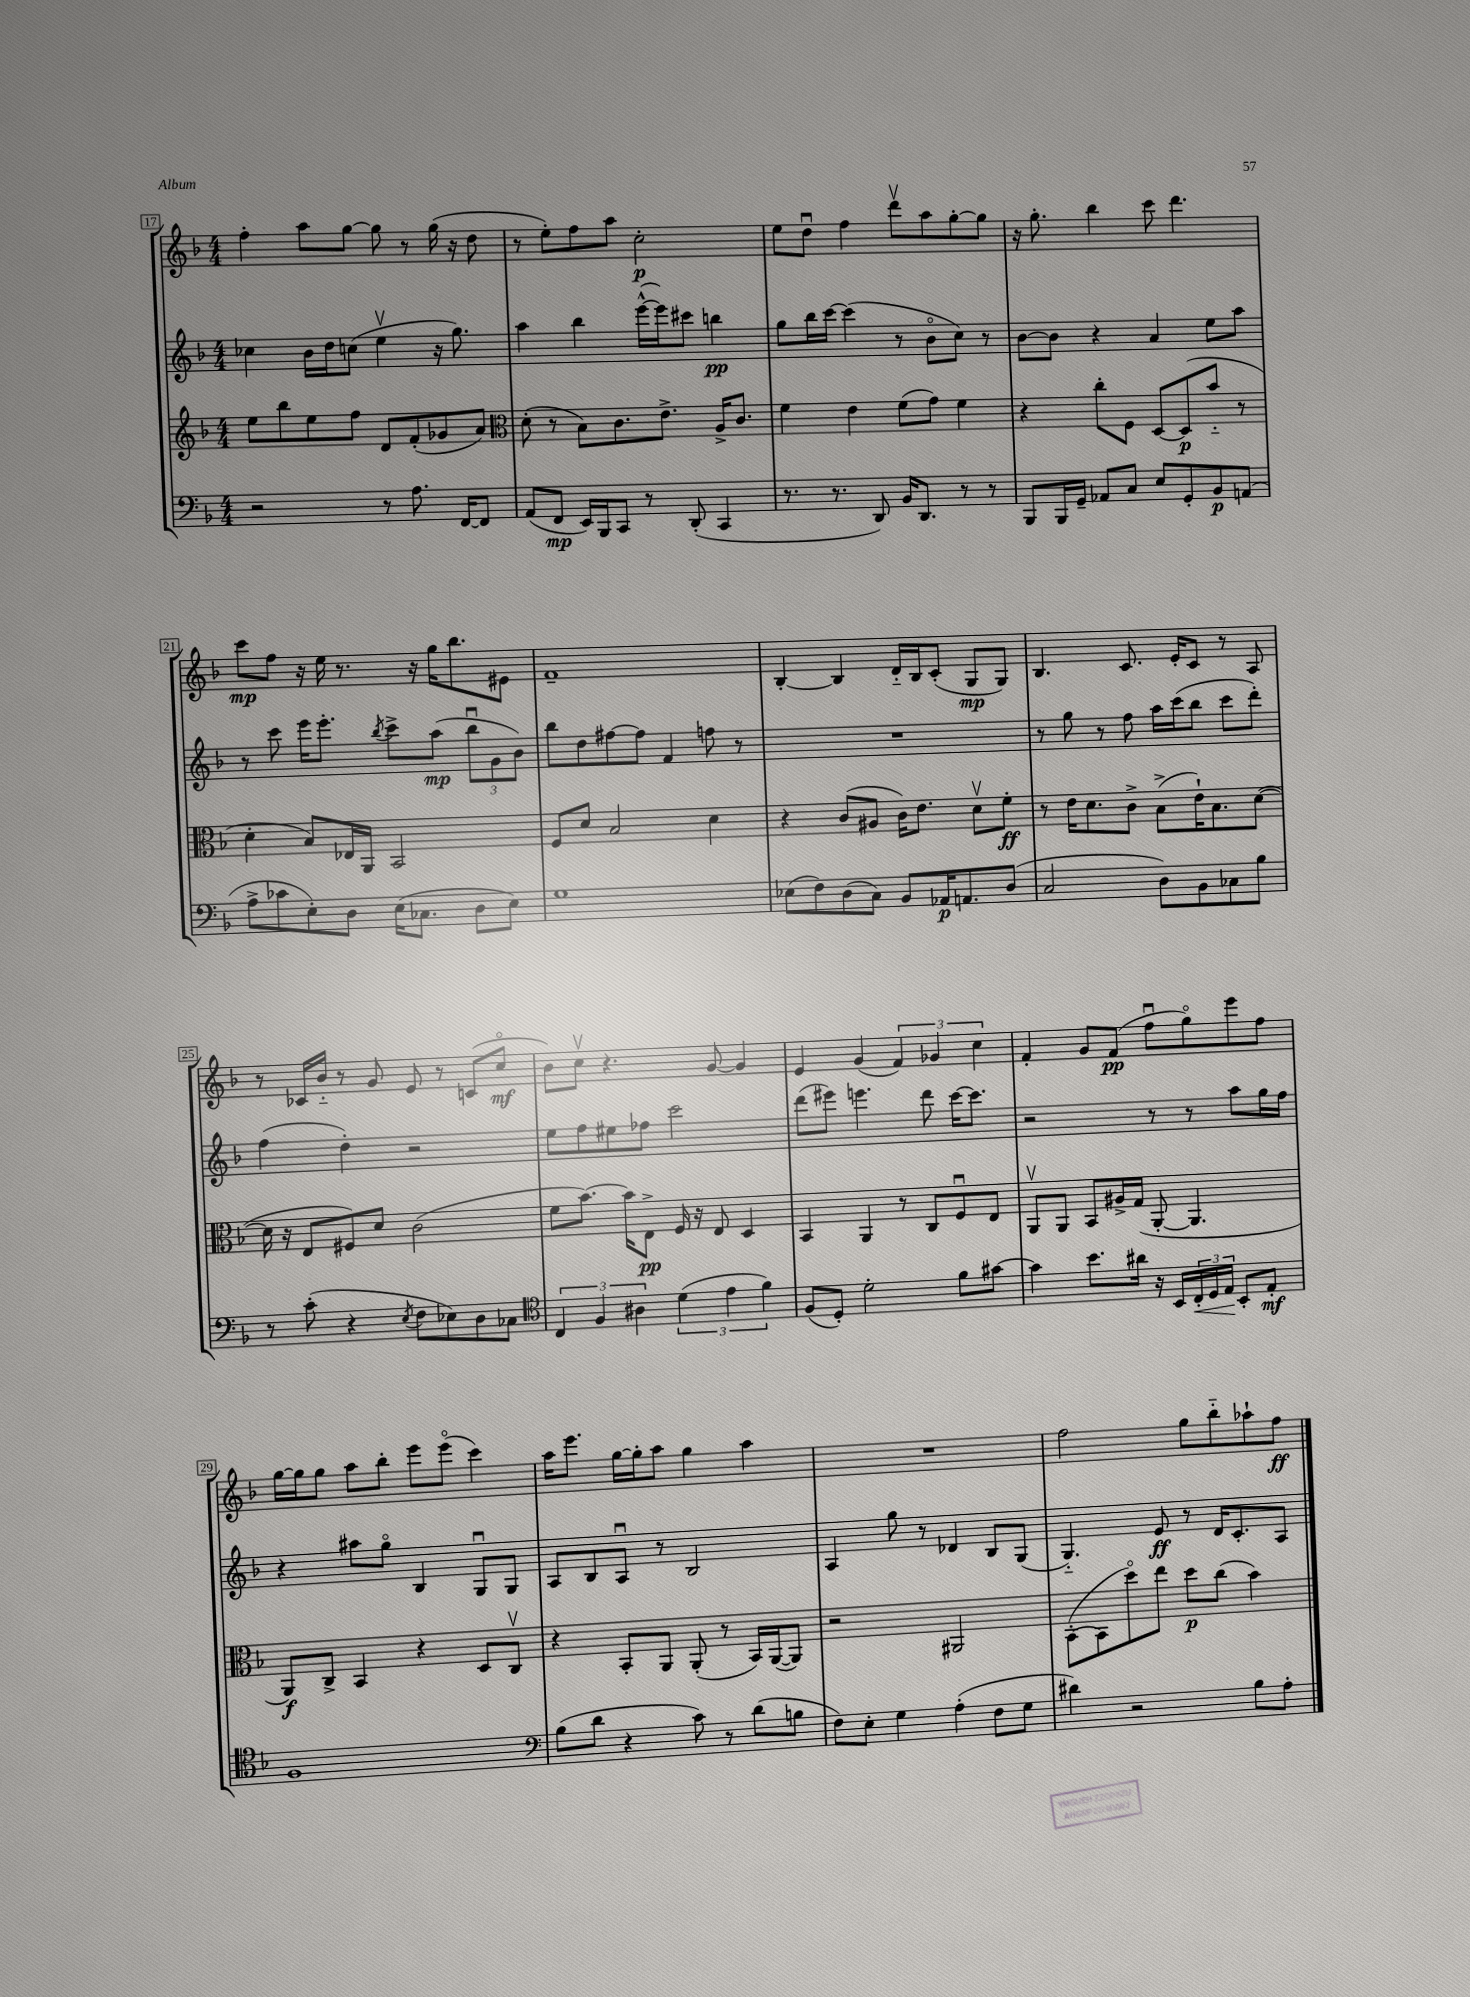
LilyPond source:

<<
\new StaffGroup <<
\new Staff = "s0" {
    \clef treble \key f \major \numericTimeSignature \time 4/4
    f''4-. a''8 g''8~ g''8 r8 g''16( r16 d''8 |
    r8 e''8-.) f''8 a''8 c''2-.\p |
    e''8 d''8\downbow f''4 d'''8\upbow a''8 g''8~-. g''8 |
    r16 g''8.-. bes''4 c'''8 d'''4. |
    c'''8\mp f''8 r16 e''16 r8. r16 g''16 bes''8. eis'8 |
    f'1-- |
    bes4~-. bes4 d'16-_ bes16 c'8-.( g8\mp g8) |
    bes4. c'8. e'16-. c'8 r8 a8 |
    r8 ces'16 bes'16-_ r8 g'8 e'8 r8 c'8( c''8\flageolet\mf |
    bes'8) c''8\upbow r4. g'8~ g'4 |
    e'4 g'4( \tuplet 3/2 { f'4) ges'4 c''4 } |
    f'4-. g'8 f'8\pp( f''8\downbow g''8\flageolet) e'''8 f''8 |
    g''16~ g''16 g''8 a''8 bes''8-. e'''8 e'''8\flageolet( c'''4) |
    a''16 e'''8. g''16~ g''16-. a''8 g''4 a''4 |
    R1 |
    f''2 g''8 bes''8-_ aes''8-! f''8\ff \bar "|." |
}
\new Staff = "s1" {
    \clef treble \key f \major \numericTimeSignature \time 4/4
    ces''4 bes'16 d''16 c''8( e''4\upbow r16 g''8.) |
    a''4 bes''4 e'''16~-^( e'''16) cis'''8 b''4\pp |
    g''8 bes''16 c'''16~ c'''4( r8 bes'8\flageolet c''8) r8 |
    bes'8~ bes'8 r4 a'4 e''8 a''8 |
    r8 c'''8 e'''16 e'''8.-. \acciaccatura { bes''8 } c'''8-> a''8\mp( \tuplet 3/2 { bes''8\downbow g'8 bes'8) } |
    bes''8 d''8 fis''8~ fis''8 f'4 f''8 r8 |
    R1 |
    r8 g''8 r8 f''8 a''16 c'''16( bes''8 c'''8 d'''8-.) |
    f''4( d''4-.) r2 |
    e''8 f''8 eis''8 fes''8 c'''2 |
    d'''8( eis'''8) e'''4. d'''8 c'''16~ c'''8. |
    r2 r8 r8 a''8 g''16 f''16 |
    r4 ais''8 g''8\flageolet bes4 g8\downbow g8 |
    a8 bes8 a8\downbow r8 bes2 |
    a4 g''8 r8 des'4 bes8 g8( |
    g4.-_) e'8\ff r8 d'16 c'8.-. a8 \bar "|." |
}
\new Staff = "s2" {
    \clef treble \key f \major \numericTimeSignature \time 4/4
    e''8 bes''8 e''8 f''8 d'8 f'8-.( ges'8 a'8) |
    \clef alto d'8-.( r8 bes8) c'8. e'8.-> a16-> c'8. |
    f'4 e'4 f'8( g'8) f'4 |
    r4 c''8-. f8 d8~ d8\p( bes'8-_ r8 |
    d'4-. bes8) ees16 a,16 bes,2 |
    f8 d'8 bes2 d'4 |
    r4 c'8( ais8 c'16) e'8. d'8\upbow f'8-.\ff |
    r8 e'16 d'8. c'8-> bes8->( e'16-!) bes8. d'8~( |
    d'16 r16 e8 fis8) d'8 c'2( |
    f'8 bes'8.~) bes'16 e8->\pp f16 r16 e8 d4 |
    bes,4 a,4 r8 c8 f8\downbow e8 |
    a,8\upbow a,8 bes,8 ais16-> g16( a,8~-. a,4. |
    a,8\f) c8-> bes,4 r4 d8 c8\upbow |
    r4 bes,8-. a,8 a,8-.( r8 bes,16) a,16~( a,8) |
    r2 ais,2 |
    bes,8~-.( bes,8 d''8\flageolet) e''8 d''8\p c''8( bes'4) \bar "|." |
}
\new Staff = "s3" {
    \clef bass \key f \major \numericTimeSignature \time 4/4
    r2 r8 a8. f,16~ f,8 |
    a,8( f,8\mp e,16) bes,,16 c,8 r8 d,8-.( c,4 |
    r8. r8. d,8) bes,16 d,8. r8 r8 |
    bes,,8 bes,,16 g,16-- aes,8 c8 e8 g,8-. bes,8\p a,8( |
    a8-> ces'8 e8-.) d8 e16( ces8. d8 e8) |
    g1 |
    ees8( f8) d8( c8) bes,8 aes,16\p a,8. d8( |
    c2 d8) bes,8 ces8 bes8 |
    r8 c'8-.( r4 \acciaccatura { e8 } f8 ees8) d8 ces8 |
    \clef tenor \tuplet 3/2 { c4 f4 ais4 } \tuplet 3/2 { d'4( e'4 f'4) } |
    f8( d8-.) d'2-. f'8 gis'8~ |
    gis'4 bes'8. ais'16 r16 bes,16 \tuplet 3/2 { c16-.\< d16 e16\! } bes,8-. e8-.\mf |
    f1 |
    \clef bass bes8( d'8 r4 c'8) r8 d'8( b8 |
    f8) e8-. g4 a4-.( f8 g8 |
    dis'4) r2 bes8 a8-. \bar "|." |
}
>>
>>
\layout { \context { \Score currentBarNumber = #17 \override BarNumber.stencil = #(make-stencil-boxer 0.1 0.3 ly:text-interface::print) } }
